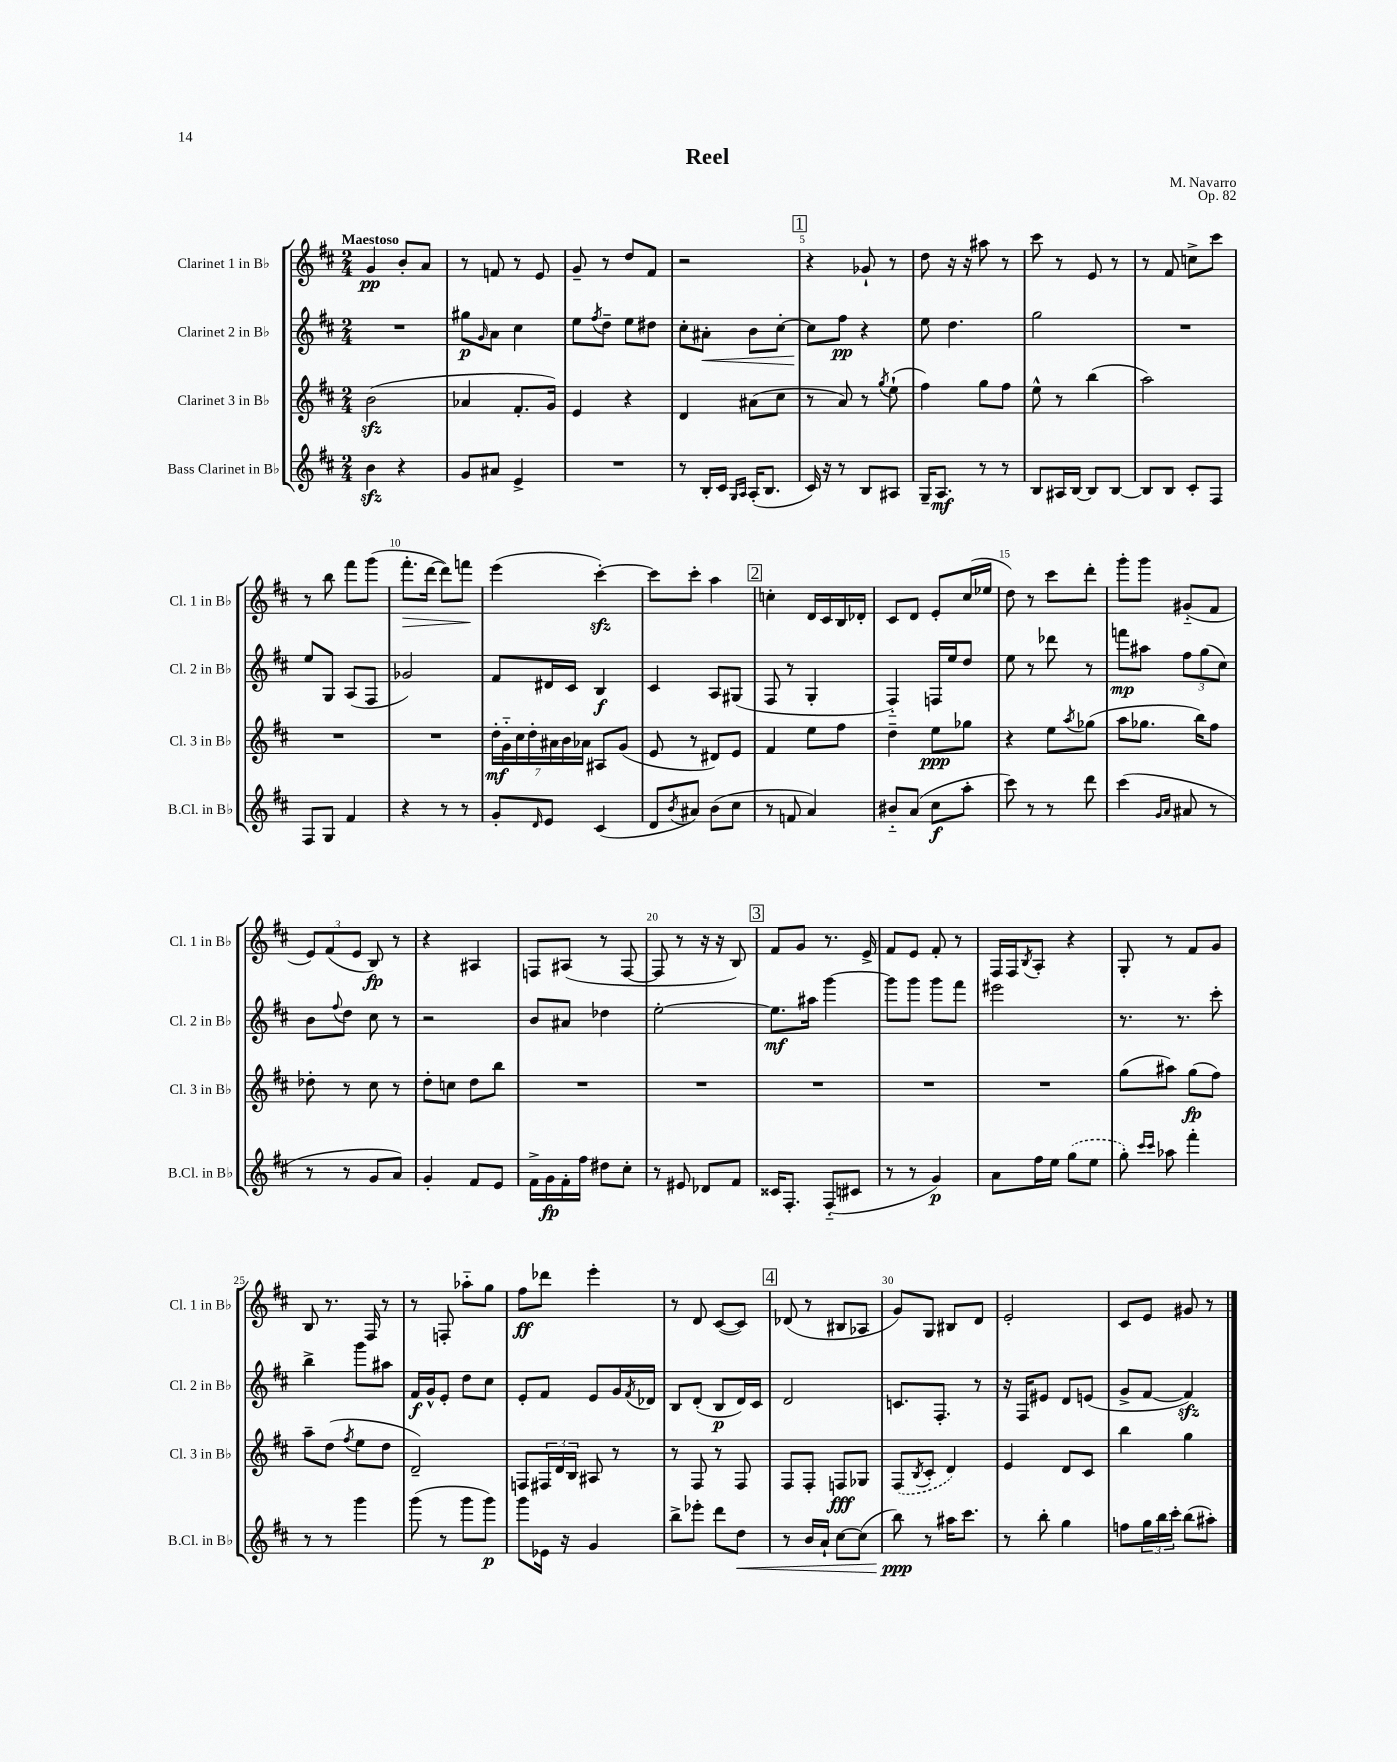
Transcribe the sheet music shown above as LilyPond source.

\header { title = "Reel" composer = "M. Navarro" opus = "Op. 82" }
<<
\new StaffGroup <<
\new Staff = "s0" \with { instrumentName = "Clarinet 1 in Bb" shortInstrumentName = "Cl. 1 in Bb" } {
    \clef treble \key d \major \numericTimeSignature \time 2/4 \tempo "Maestoso"
    g'4\pp b'8-. a'8 |
    r8 f'8 r8 e'8 |
    g'8-- r8 d''8 fis'8 |
    r2 |
    \mark \markup { \box "1" } r4 ges'8-! r8 |
    d''8 r16 r16 ais''8 r8 |
    cis'''8 r8 e'8 r8 |
    r8 fis'8 c''8-> cis'''8 |
    r8 b''8 fis'''8 g'''8( |
    fis'''8.-.\> d'''16~ d'''8) f'''8\! |
    e'''4( cis'''4~-.\sfz) |
    cis'''8 cis'''8-. a''4 |
    \mark \markup { \box "2" } c''4-. d'16 cis'16 b16 des'16-. |
    cis'8 d'8 e'8-. cis''16( ees''16 |
    d''8) r8 cis'''8 d'''8-. |
    g'''8-. g'''8 gis'8-_( fis'8 |
    \tuplet 3/2 { e'8) fis'8( e'8 } b8\fp) r8 |
    r4 ais4 |
    f8 ais8( r8 f8~ |
    f8 r8 r16 r16 b8) |
    \mark \markup { \box "3" } fis'8 g'8 r8. e'16-> |
    fis'8 e'8 fis'8-. r8 |
    fis16 fis16 \acciaccatura { b8 } a8-. r4 |
    g8-. r8 fis'8 g'8 |
    b8 r8. fis16 r8 |
    r8 f8-. aes''8-_ g''8 |
    fis''8\ff des'''8 e'''4-. |
    r8 d'8 cis'8~( cis'8) |
    \mark \markup { \box "4" } des'8( r8 bis8 aes8 |
    g'8) g8 bis8 d'8 |
    e'2-. |
    cis'8 e'8 gis'8 r8 \bar "|." |
}
\new Staff = "s1" \with { instrumentName = "Clarinet 2 in Bb" shortInstrumentName = "Cl. 2 in Bb" } {
    \clef treble \key d \major \numericTimeSignature \time 2/4
    R2 |
    gis''8\p \grace { g'16 } a'8 cis''4 |
    e''8 \acciaccatura { fis''8 } d''8-- e''8 dis''8 |
    cis''8-. ais'8-.\< b'8 cis''8~-. |
    \mark \markup { \box "1" } cis''8\! fis''8\pp r4 |
    e''8 d''4. |
    g''2 |
    R2 |
    e''8 g8 a8( fis8 |
    ges'2) |
    fis'8 dis'16 cis'16 b4\f |
    cis'4 a8 gis8( |
    \mark \markup { \box "2" } fis8 r8 g4-. |
    fis4-_) f16 e''16 d''8 |
    e''8 r8 des'''8 r8 |
    f'''8\mp ais''8 \tuplet 3/2 { fis''8 g''8( cis''8) } |
    b'8 \appoggiatura { fis''8 } d''8 cis''8 r8 |
    r2 |
    b'8 ais'8 des''4 |
    e''2~-. |
    \mark \markup { \box "3" } e''8.\mf ais''16 g'''4~ |
    g'''8 g'''8 g'''8 fis'''8 |
    eis'''2 |
    r8. r8. cis'''8-. |
    b''4-> g'''8 ais''8 |
    fis'16\f g'16-^ e'8-. d''8 cis''8 |
    e'8-. fis'8 e'8 g'16 \acciaccatura { fis'8 } des'16 |
    b8 d'8-.( b8\p d'16) cis'16 |
    \mark \markup { \box "4" } d'2 |
    c'8. fis8.-. r8 |
    r16 fis16 eis'8 d'8 e'8( |
    g'8-> fis'8~ fis'4\sfz) \bar "|." |
}
\new Staff = "s2" \with { instrumentName = "Clarinet 3 in Bb" shortInstrumentName = "Cl. 3 in Bb" } {
    \clef treble \key d \major \numericTimeSignature \time 2/4
    b'2\sfz( |
    aes'4 fis'8.-. g'16) |
    e'4 r4 |
    d'4 ais'8( cis''8 |
    \mark \markup { \box "1" } r8 a'8) r8 \acciaccatura { g''8 } e''8-!( |
    fis''4) g''8 fis''8 |
    e''8-^ r8 b''4( |
    a''2) |
    R2 |
    R2 |
    \tuplet 7/4 { d''16-.\mf g'16-_ cis''16 d''16-. ais'16 b'16 aes'16 } ais8 g'8( |
    e'8 r8 dis'8) e'8 |
    \mark \markup { \box "2" } fis'4 e''8 fis''8 |
    d''4-- e''8\ppp ges''8 |
    r4 e''8 \acciaccatura { a''8 } ges''8( |
    a''8 ges''8. b''16) fis''8 |
    des''8-. r8 cis''8 r8 |
    d''8-. c''8 d''8 b''8 |
    R2 |
    R2 |
    \mark \markup { \box "3" } R2 |
    R2 |
    R2 |
    g''8( ais''8) g''8\fp( fis''8) |
    a''8-- d''8( \acciaccatura { fis''8 } e''8 d''8 |
    d'2--) |
    f8 \tuplet 3/2 { fis16 d'16 b16 } ais8 r8 |
    r8 fis8 r8 fis8 |
    \mark \markup { \box "4" } fis8 fis8-. f8\fff ges8 |
    \once \slurDashed fis8( \acciaccatura { b8 } cis'8-. d'4) |
    e'4 d'8 cis'8 |
    b''4 g''4 \bar "|." |
}
\new Staff = "s3" \with { instrumentName = "Bass Clarinet in Bb" shortInstrumentName = "B.Cl. in Bb" } {
    \clef treble \key d \major \numericTimeSignature \time 2/4
    b'4\sfz r4 |
    g'8 ais'8 e'4-> |
    R2 |
    r8 b16-. cis'16 \grace { g16 a16 } a16-.( b8. |
    \mark \markup { \box "1" } cis'16) r16 r8 b8 ais8 |
    g16-- a8.\mf r8 r8 |
    b8 ais16 b16~ b8 b8~ |
    b8 b8 cis'8-. fis8 |
    fis8 g8 fis'4 |
    r4 r8 r8 |
    g'8-. \grace { d'16 } e'8 cis'4( |
    d'8 \acciaccatura { b'8 } ais'8) b'8( cis''8 |
    \mark \markup { \box "2" } r8 f'8 a'4) |
    bis'8-_ a'8( cis''8\f a''8-. |
    cis'''8) r8 r8 d'''8 |
    cis'''4( \grace { g'16 a'16 } ais'8 r8 |
    r8 r8 g'8 a'8) |
    g'4-. fis'8 e'8 |
    fis'16-> g'16\fp fis'16-. fis''16 dis''8 cis''8-. |
    r8 eis'8 des'8 fis'8 |
    \mark \markup { \box "3" } cisis'16 fis8.-. fis8-_( cis'8 |
    r8 r8 g'4\p) |
    a'8 fis''16 e''16 \once \slurDashed g''8( e''8 |
    g''8-.) \grace { cis'''16 cis'''16 } aes''8 fis'''4-. |
    r8 r8 g'''4 |
    g'''8( r8 g'''8 g'''8\p) |
    g'''8 ees'16 r16 g'4 |
    b''8-> ees'''8-. d'''8 d''8\< |
    \mark \markup { \box "4" } r8 b'16 a'16-! cis''8~ cis''8( |
    b''8\ppp\!) r8 ais''16 cis'''8. |
    r8 b''8-. g''4 |
    f''8 \tuplet 3/2 { g''16 b''16 cis'''16-. } b''8( ais''8-.) \bar "|." |
}
>>
>>
\layout { \context { \Score \override BarNumber.break-visibility = ##(#f #t #t) barNumberVisibility = #(every-nth-bar-number-visible 5) } }
